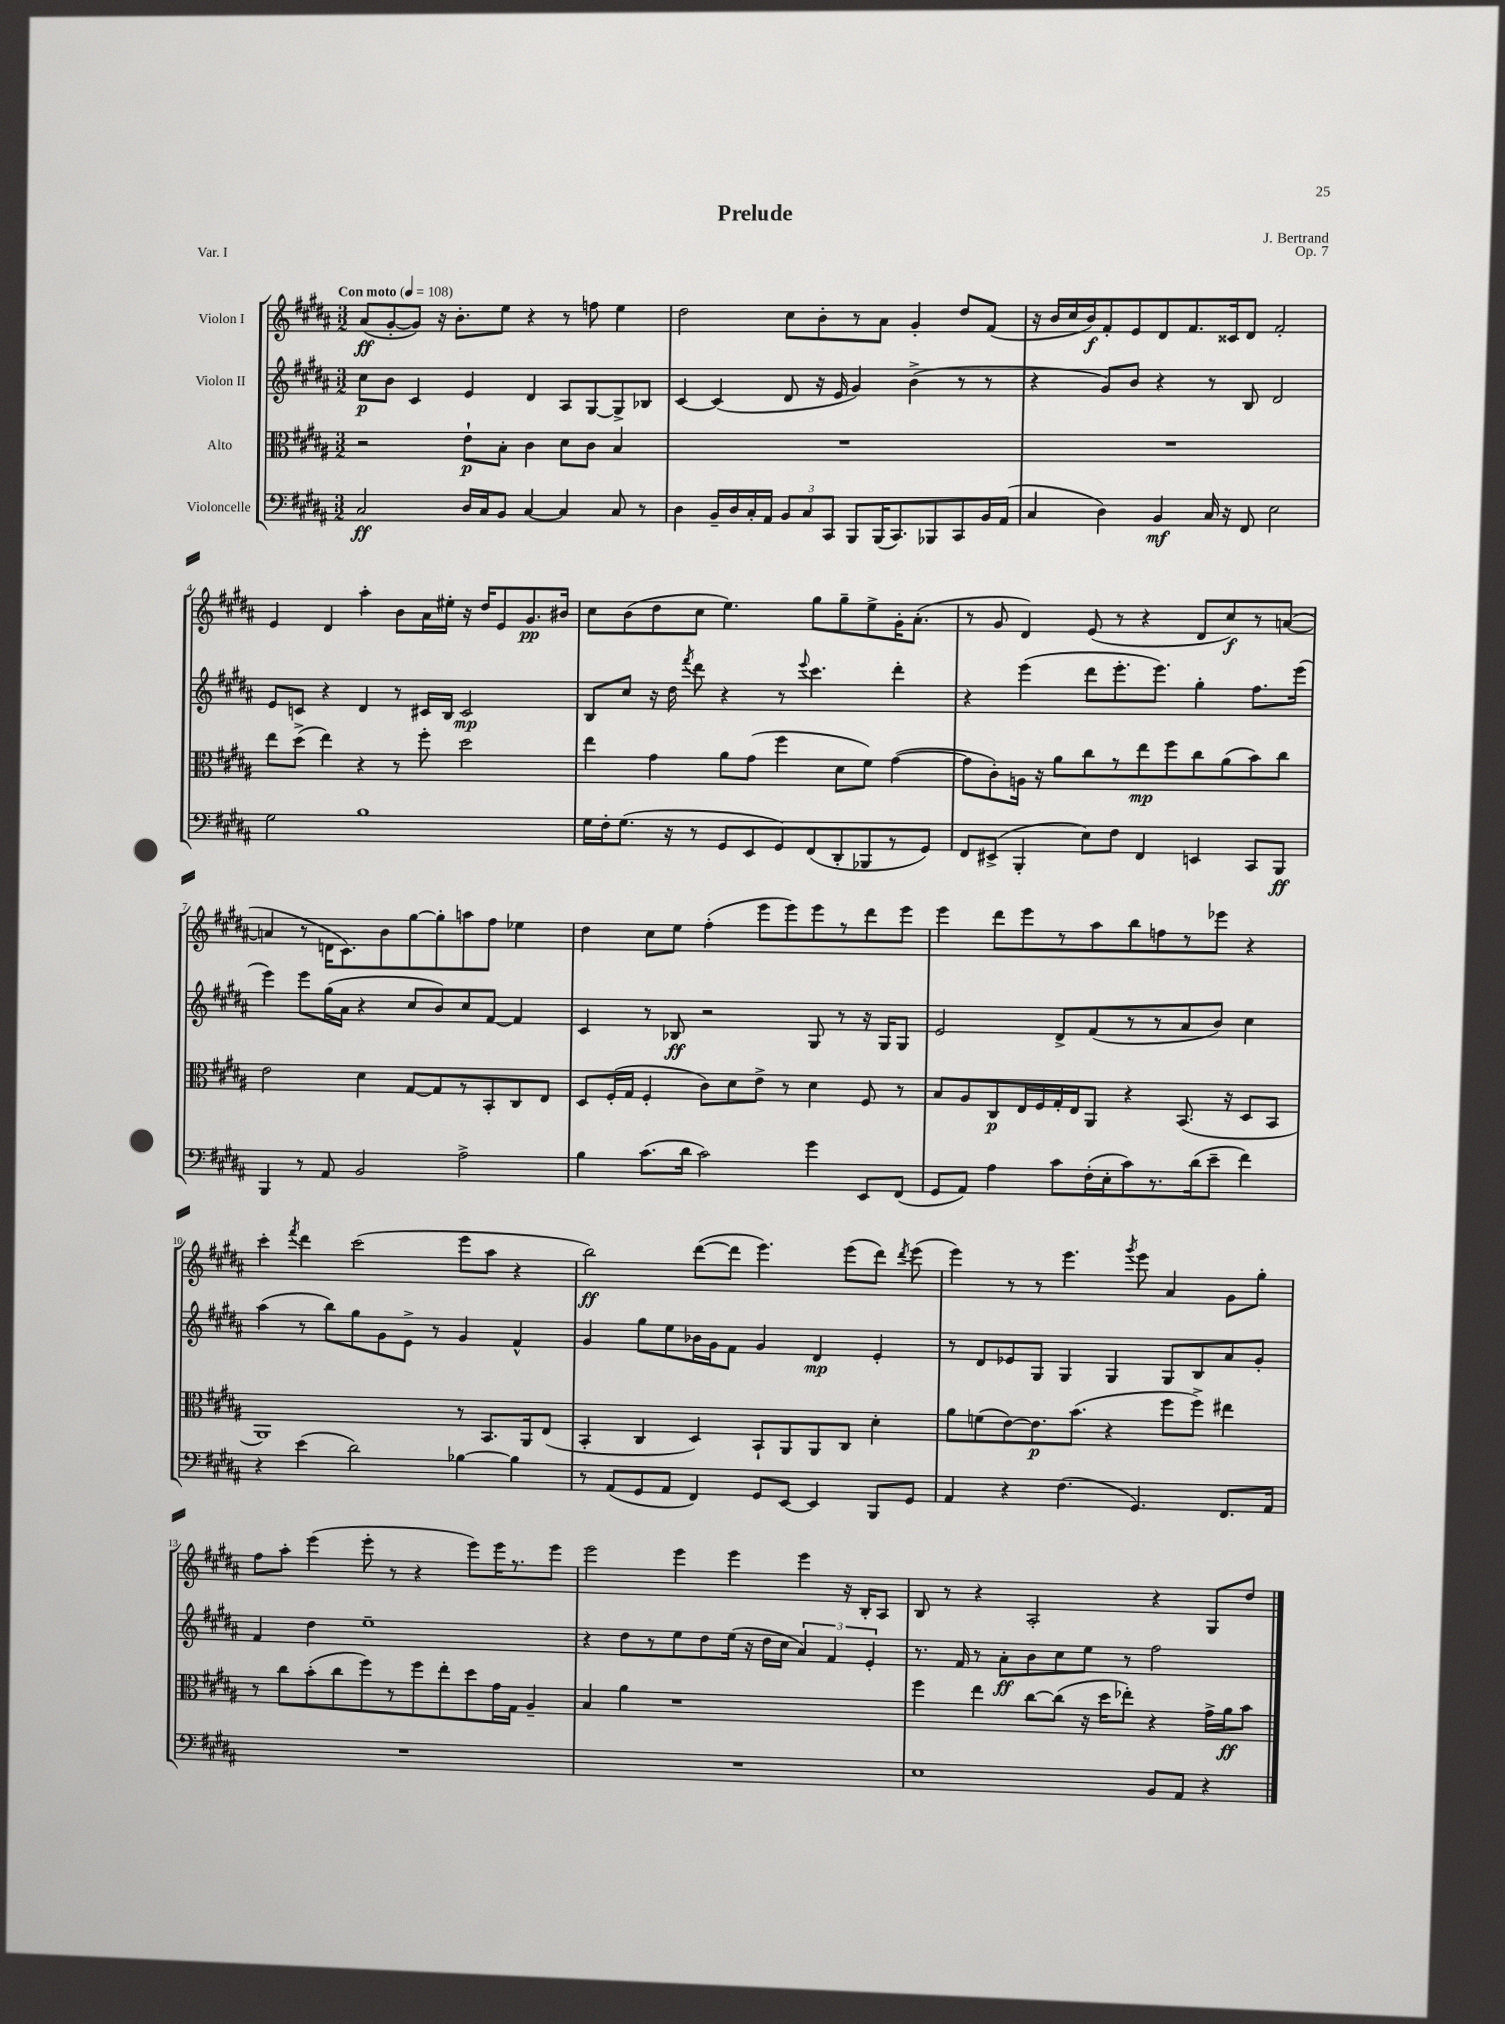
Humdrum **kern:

**kern	**kern	**kern	**kern
*staff4	*staff3	*staff2	*staff1
*clefF4	*clefC3	*clefG2	*clefG2
*k[f#c#g#d#a#]	*k[f#c#g#d#a#]	*k[f#c#g#d#a#]	*k[f#c#g#d#a#]
*M3/2	*M3/2	*M3/2	*M3/2
*MM108	*MM108	*MM108	*MM108
2C#/	2r	8cc#\L	(8a#/L
.	.	8b\J	[8g#'/
.	.	4c#/	8g#/]J)
.	.	.	16r
.	.	.	8.b'\L
16D#/LL	8e`\L	4e/	.
16C#/J	.	.	.
8BB/J	8B'\J	.	8ee\J
[4C#/	4c#\	4d#/	4r
4C#/]	8d#\L	8A#/L	8r
.	8c#\J	[8G#/	8ff\
8C#/	4B/	8G#^/]	4ee\
8r	.	8B-/J	.
=	=	=	=
4D#\	1.r	[4c#/	2dd#\
16BB~/LL	.	(4c#/]	.
16D#/	.	.	.
16C#'/	.	.	.
16AA#/JJ	.	.	.
12BB/L	.	8d#/	8cc#\L
12C#/	.	.	.
.	.	16r	8b'\
12CC#/J	.	.	.
.	.	16e/	.
8BBB/L	.	4g#/)	8r
(16BBB/K	.	.	8a#\J
8.CC#/)	.	.	.
.	.	(4b^\	4g#'/
8BBB-/	.	.	.
8CC#/	.	8r	8dd#/L
16BB/L	.	8r	(8f#/J
(16AA#/JJ	.	.	.
=	=	=	=
4C#/	1.r	4r	16r
.	.	.	16b/LL
.	.	.	16cc#/
.	.	.	16b/J)
4D#\)	.	8g#/L)	8f#'/
.	.	8b/J	8e/
4BB/	.	4r	8d#/
.	.	.	8.f#/
16C#/	.	8r	.
16r	.	.	16c##/k
8FF#/	.	8B/	8d#/J
2E\	.	2d#/	2f#'/
=	=	=	=
2G#\	8ee\L	8e/L	4e/
.	(8dd#^\J	8c/J	.
.	4ee\)	4r	4d#/
1B	4r	4d#/	4aa#'\
.	8r	8r	8b\L
.	8ff#'\	16c#/LL	16a#\L
.	.	16B/JJ	16ee#'\JJ
.	2dd#\	2c#/	16r
.	.	.	16dd#/LK
.	.	.	8e/
.	.	.	8.g#/
.	.	.	16b#/Jk
=	=	=	=
16G#\LL	4ee\	8B/L	8cc#\L
16F#'\J	.	.	.
(8.G#\J	.	8cc#/J	(8b\
.	4g#\	16r	8dd#\
16r	.	16dd#\	.
.	.	8qfff#/	.
8r	.	8ddd#\	8cc#\J
8GG#/L	8a#\L	4r	4.ee\)
8EE/	(8g#\J	.	.
8GG#/)	4ff#\	8r	.
.	.	8qqeee/	.
(8FF#/	.	4.ccc#\	8gg#\L
8DD#'/	8d#\L	.	8gg#~\
8BBB-/	8f#\J)	.	8ee^\
8r	([4g#\	4ddd#'\	16g#'\K
.	.	.	(8.a#'\J
8GG#/J)	.	.	.
=	=	=	=
8FF#/L	8g#\]L	4r	8r
(8EE#^/J	8c#'\)	.	8g#/
4BBB'/	16A\Jk	(4eee\	4d#/)
.	16r	.	.
.	8a#\L	.	.
8E\L)	8cc#\	8ddd#\L	(8e/
8F#\J	8r	8.eee'\	8r
4FF#/	8ee\	.	4r
.	.	8.eee\J)	.
.	8ff#\	.	.
4EE/	8cc#\	4gg#'\	8d#/L
.	(8a#\	.	8cc#/)
8CC#/L	8b\)	8.ff#\L	8r
8BBB/J	8cc#\J	.	([8a/J
.	.	(16eee\Jk	.
=	=	=	=
4BBB/	2e\	4eee\)	4a/]
8r	.	8eee\L	8r
8AA#/	.	(16gg#\L	16d\LK
.	.	16a#\JJ	8.c#\)
2BB/	4d#\	4r	.
.	.	.	8b\
.	[8G#/L	8cc#/L	[8gg#\
.	8G#/]	8b/)	8gg#'\]
2A#^\	8r	8cc#/	8aa\
.	8BB'/	[8f#/J	8ff#\J
.	8C#/	4f#/]	4ee-\
.	8E/J	.	.
=	=	=	=
4B\	8D#/L	4c#/	4dd#\
.	(16F#'/L	.	.
.	16G#/JJ	.	.
(8.c#\L	4F#'/	8r	8cc#\L
.	.	8B-/	8ee\J
16d#\Jk	.	.	.
2c#\)	8c#\L)	2r	(4ff#'\
.	8d#\	.	.
.	8e^\J	.	8eee\L
.	8r	.	8eee\)
4g#\	4d#\	8G#/	8eee\
.	.	8r	8r
8EE/L	8F#/	16r	8ddd#\
.	.	16G#/LK	.
(8FF#/J	8r	8G#/J	8eee\J
=	=	=	=
8GG#/L	8B/L	2e/	4eee\
8AA#/J)	8A#/	.	.
4A#\	8C#/	.	8ddd#\L
.	16E/L	.	8eee\
.	16F#/	.	.
8c#\L	16G#'/	8d#^/L	8r
.	16E/J	.	.
(16F#'\L	8AA#/J	(8f#/	8aa#\
16E'\J	.	.	.
8c#\)	4r	8r	8bb\
8.r	.	8r	8ff\
.	(8.BB/	8a#/	8r
(16d#\k	.	.	.
8e~\J	.	8b/J)	8eee-\J
.	16r	.	.
4f#\)	8D#/L	4cc#\	4r
.	8BB/J	.	.
=	=	=	=
4r	1AA#)	(4aa#\	4ccc#'\
.	.	.	8qfff#/
(4e\	.	8r	4ddd#\
.	.	8bb\L)	.
2d#\)	.	8gg#\	(2ccc#\
.	.	8g#\	.
.	.	8e^\J	.
.	.	8r	.
[4B-\	8r	4g#/	8eee\L
.	8.BB/L	.	8aa#\J
4B-\]	.	4f#^^/	4r
.	16AA#/k	.	.
.	(8E/J	.	.
=	=	=	=
8r	4BB'/	4g#/	2bb\)
(8AA#/L	.	.	.
8GG#/	4C#/	8gg#\L	.
8AA#/J	.	8ee\	.
4FF#/)	4D#/)	16b-\L	([8ddd#\L
.	.	16g#\J	.
.	.	8f#\J	8ddd#\]J
8GG#/L	8BB`/L	4g#/	4.eee\)
[8EE/J	8AA#/	.	.
4EE/]	8AA#/	4d#/	.
.	8C#/J	.	(8eee\L
8BBB/L	4d#'\	4e'/	8ddd#\J)
.	.	.	8qddd#/
8GG#/J	.	.	(8eee\
=	=	=	=
4AA#/	8a#\L	8r	4eee\)
.	(8f\	8d#/L	.
4r	[8e\)	8e-/	8r
.	8.e\]	8G#/J	8r
(4.F#\	.	4G#/	4.eee\
.	(8.b\J	.	.
.	4r	4G#/	.
.	.	.	8qggg#/
4.GG#/)	.	.	8eee\
.	8ff#\L	8G#/L	4a#/
.	8ff#^\J)	8B/	.
8.FF#/L	4ee#\	8a#/	8g#\L
.	.	8g#'/J	8gg#'\J
16AA#/Jk	.	.	.
=	=	=	=
1.r	8r	4f#/	8ff#\L
.	8cc#\L	.	8aa#'\J
.	(8b'\	4dd#\	(4eee\
.	8cc#\	.	.
.	8ff#\)	1ee~	8eee'\
.	8r	.	8r
.	8ff#\	.	4r
.	8ee'\	.	.
.	8dd#\	.	8eee\L)
.	16g#\L	.	16eee\K
.	16G#\JJ	.	8.r
.	4A#~/	.	.
.	.	.	8eee\J
=	=	=	=
1.r	4B/	4r	2eee\
.	4a#\	8dd#\L	.
.	.	8r	.
.	1r	8ee\	4eee\
.	.	8dd#\	.
.	.	(16ee\Jk	4eee\
.	.	16r	.
.	.	16dd#\LL	.
.	.	16cc#\JJ	.
.	.	6a#/)	4eee\
.	.	6f#/	.
.	.	.	16r
.	.	.	16B'/LK
.	.	6e'/	.
.	.	.	8A#/J
=	=	=	=
1E	4ff#\	8.r	8B/
.	.	.	8r
.	.	16f#/	.
.	4ee\	8r	4r
.	.	8a#'\L	.
.	[8cc#\L	8b\	2A#'/
.	(8cc#\]J	8cc#\	.
.	16r	8ee\J	.
.	16dd#\LK	.	.
.	8ee-'\J)	8r	.
8BB/L	4r	2ff#\	4r
8AA#/J	.	.	.
4r	16g#^\LL	.	8G#/L
.	16a#\J	.	.
.	8b\J	.	8dd#/J
==	==	==	==
*-	*-	*-	*-
